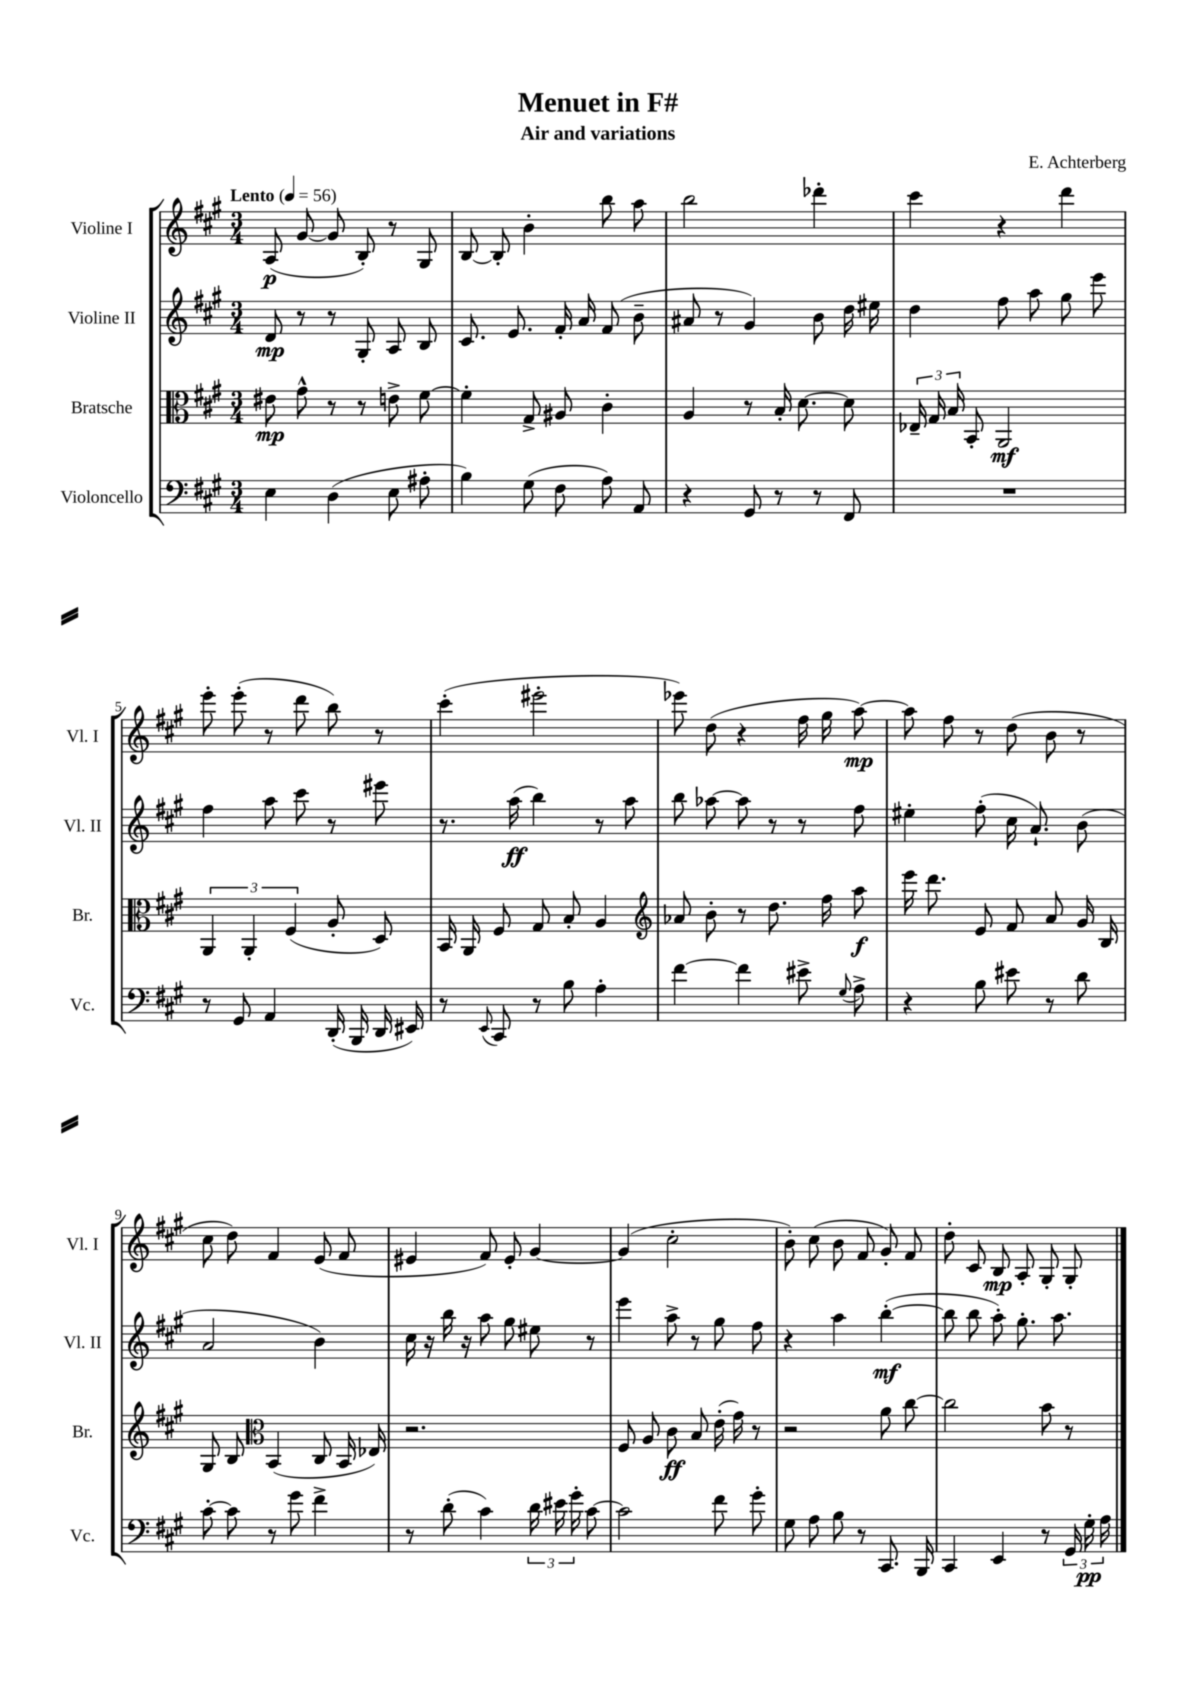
\header { title = "Menuet in F#" composer = "E. Achterberg" subtitle = "Air and variations" }
<<
\new StaffGroup <<
\new Staff = "s0" \with { instrumentName = "Violine I" shortInstrumentName = "Vl. I" } {
    \clef treble \key a \major \numericTimeSignature \time 3/4 \tempo "Lento" 4 = 56
    \autoBeamOff a8\p( gis'8~ gis'8 b8-.) r8 gis8 |
    b8~ b8-. b'4-. b''8 a''8 |
    b''2 des'''4-. |
    cis'''4 r4 d'''4 |
    e'''8-. e'''8-.( r8 d'''8 b''8) r8 |
    cis'''4-.( eis'''2-. |
    ees'''8) d''8( r4 fis''16 gis''16 a''8~\mp) |
    a''8 fis''8 r8 d''8( b'8 r8 |
    cis''8 d''8) fis'4 e'8( fis'8 |
    eis'4 fis'8) eis'8-. gis'4~ |
    gis'4( cis''2-. |
    b'8-.) cis''8( b'8 fis'8 gis'8-.) fis'8 |
    d''8-. cis'8 b8\mp a8-. gis8-. gis8-. \bar "|." |
}
\new Staff = "s1" \with { instrumentName = "Violine II" shortInstrumentName = "Vl. II" } {
    \clef treble \key a \major \numericTimeSignature \time 3/4
    \autoBeamOff d'8\mp r8 r8 gis8-. a8 b8 |
    cis'8. e'8. fis'16-. a'16 fis'8( b'8-- |
    ais'8 r8 gis'4) b'8 d''16 eis''16 |
    d''4 fis''8 a''8 gis''8 e'''8 |
    fis''4 a''8 cis'''8 r8 eis'''8 |
    r8. a''16\ff( b''4) r8 a''8 |
    b''8 aes''8~ aes''8 r8 r8 fis''8 |
    eis''4-. fis''8-.( cis''16 a'8.-!) b'8( |
    a'2 b'4) |
    cis''16 r16 b''16 r16 a''8 gis''8 eis''8 r8 |
    e'''4 a''8-> r8 gis''8 fis''8 |
    r4 a''4 b''4~-.\mf( |
    b''8 b''8 a''8-.) gis''8.-. a''8. \bar "|." |
}
\new Staff = "s2" \with { instrumentName = "Bratsche" shortInstrumentName = "Br." } {
    \clef alto \key a \major \numericTimeSignature \time 3/4
    \autoBeamOff eis'8\mp gis'8-^ r8 r8 e'8-> fis'8~ |
    fis'4-. gis8-> ais8 cis'4-. |
    a4 r8 b16-. d'8.~ d'8 |
    \tuplet 3/2 { ees16-- gis16 b16 } b,8-. a,2\mf |
    \tuplet 3/2 { a,4 a,4-. fis4( } a8-. d8) |
    b,16 a,16 fis8 gis8 b8-. a4 |
    \clef treble aes'8 b'8-. r8 d''8. fis''16 a''8\f |
    e'''16 d'''8. e'8 fis'8 a'8 gis'16 b16 |
    gis8 b8 \clef alto b,4( cis8 b,16 ees16) |
    r2. |
    fis8 a8 cis'8\ff b8 e'16-.( gis'16) r8 |
    r2 a'8 cis''8~ |
    cis''2 b'8 r8 \bar "|." |
}
\new Staff = "s3" \with { instrumentName = "Violoncello" shortInstrumentName = "Vc." } {
    \clef bass \key a \major \numericTimeSignature \time 3/4
    \autoBeamOff e4 d4( e8 ais8-. |
    b4) gis8( fis8 a8) a,8 |
    r4 gis,8 r8 r8 fis,8 |
    R2. |
    r8 gis,8 a,4 d,16-.( b,,16 d,16 eis,16) |
    r8 \appoggiatura { e,8 } cis,8 r8 b8 a4-. |
    fis'4~ fis'4 eis'8-> \appoggiatura { gis8 } a8-> |
    r4 b8 eis'8 r8 d'8 |
    cis'8~-. cis'8 r8 gis'8 fis'4-> |
    r8 d'8-.( cis'4) \tuplet 3/2 { d'16 eis'16 gis'16-. } cis'8~ |
    cis'2 fis'8 gis'8-. |
    gis8 a8 b8 r8 cis,8. b,,16 |
    cis,4 e,4 r8 \tuplet 3/2 { gis,16 gis16-.\pp a16 } \bar "|." |
}
>>
>>
